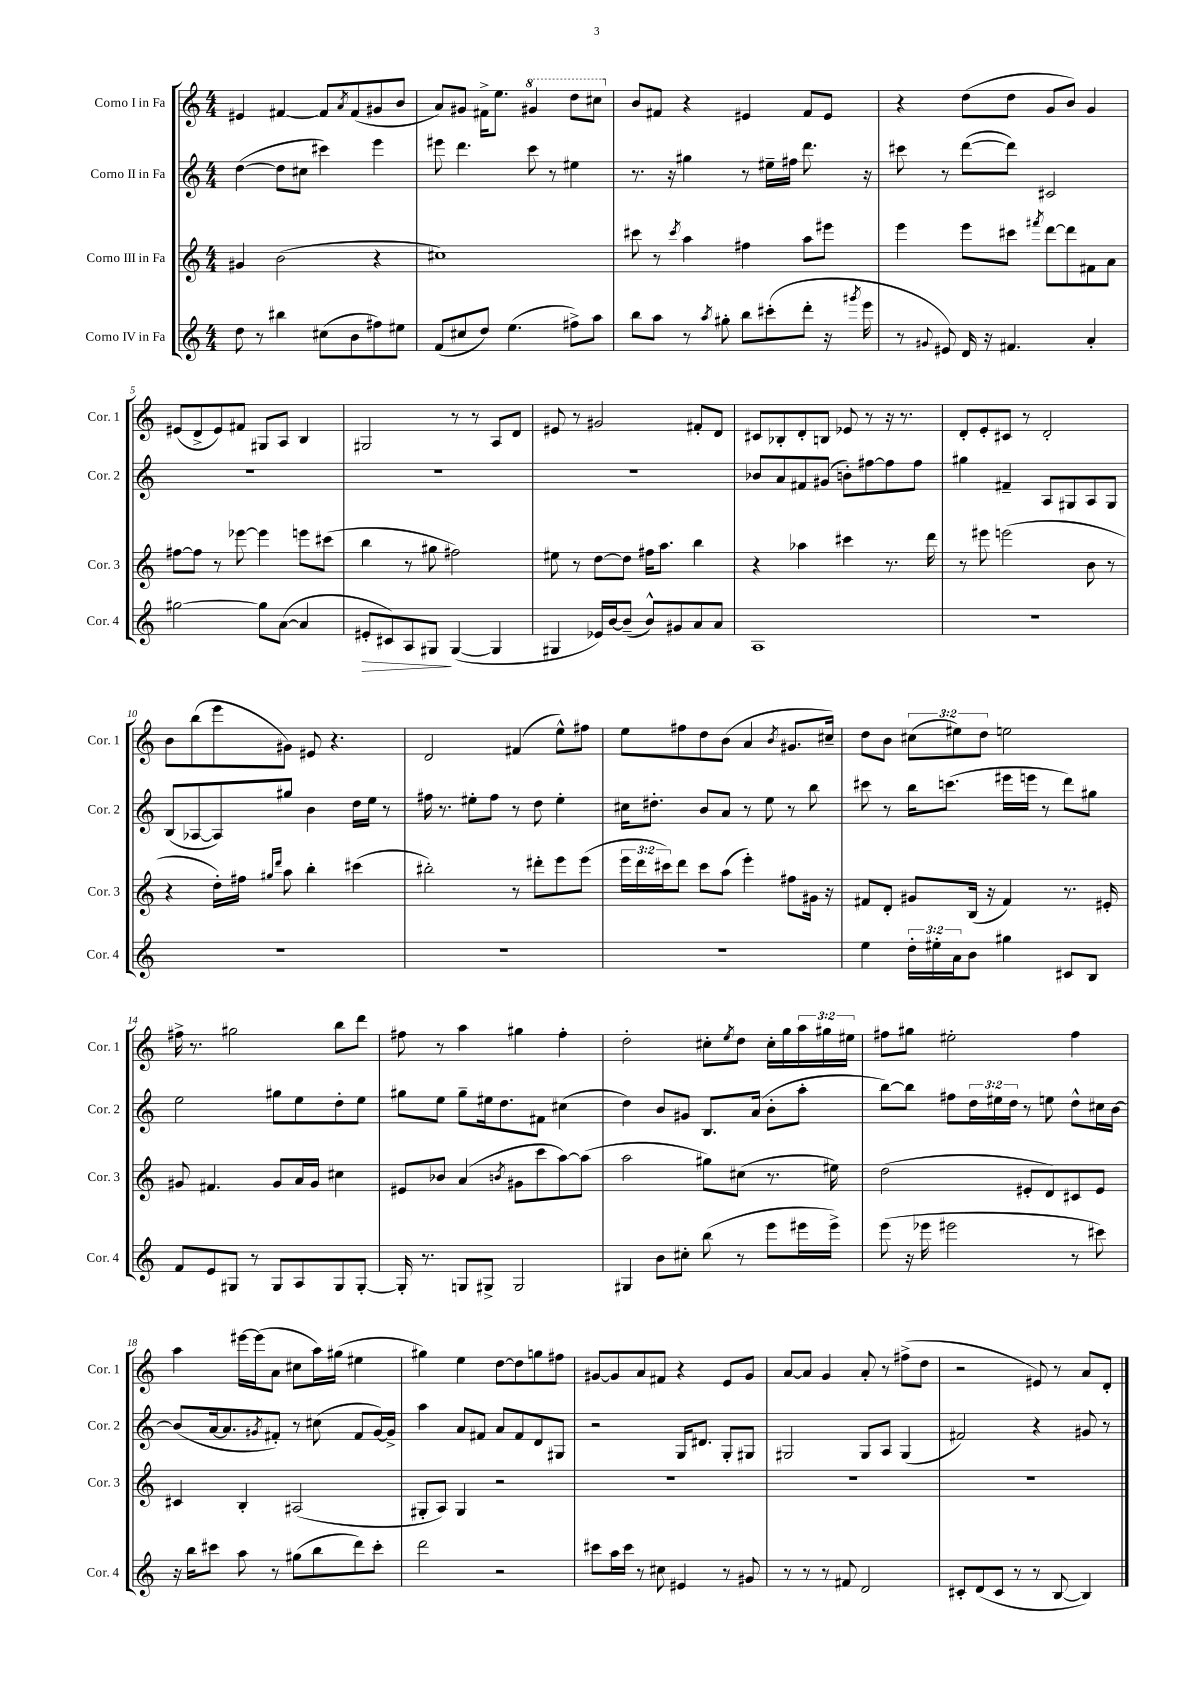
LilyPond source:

<<
\new StaffGroup <<
\new Staff = "s0" \with { instrumentName = "Corno I in Fa" shortInstrumentName = "Cor. 1" } {
    \clef treble \key c \major \numericTimeSignature \time 4/4 \override Staff.TupletNumber.text = #tuplet-number::calc-fraction-text
    eis'4 fis'4~ fis'8 \acciaccatura { a'8 } fis'8( gis'8 b'8 |
    a'8) gis'8 fis'16-> e''8. \ottava #1 gis''4 d'''8 cis'''8 \ottava #0 |
    b'8 fis'8 r4 eis'4 fis'8 eis'8 |
    r4 d''8( d''8 g'8 b'8) g'4 |
    eis'8( d'8-> eis'8) fis'8 gis8 a8 b4 |
    gis2 r8 r8 a8 d'8 |
    eis'8 r8 gis'2 fis'8-. d'8 |
    cis'8 bes8-. d'8-. b8 ees'8 r8 r16 r8. |
    d'8-. e'8-. cis'8 r8 d'2-. |
    b'8 b''8( e'''8 gis'8) eis'8 r4. |
    d'2 fis'4( e''8-^) fis''8 |
    e''8 fis''8 d''8 b'8( a'4 \acciaccatura { b'8 } gis'8. cis''16--) |
    d''8 b'8 \tuplet 3/2 { cis''8( eis''8) d''8 } e''2 |
    fis''16-> r8. gis''2 b''8 d'''8 |
    fis''8 r8 a''4 gis''4 fis''4-. |
    d''2-. cis''8-. \acciaccatura { e''8 } d''8 cis''16-. g''16 \tuplet 3/2 { a''16 gis''16 eis''16 } |
    fis''8 gis''8 eis''2-. fis''4 |
    a''4 eis'''16~ eis'''16( a'8 cis''8 a''16) gis''16( eis''4 |
    gis''4) e''4 d''8~ d''8 g''8 fis''8 |
    gis'8~ gis'8 a'8 fis'8 r4 e'8 gis'8 |
    a'8~ a'8 g'4 a'8-. r8 fis''8->( d''8 |
    r2 eis'8) r8 a'8 d'8-. \bar "|." |
}
\new Staff = "s1" \with { instrumentName = "Corno II in Fa" shortInstrumentName = "Cor. 2" } {
    \clef treble \key c \major \numericTimeSignature \time 4/4 \override Staff.TupletNumber.text = #tuplet-number::calc-fraction-text
    d''4~( d''8 cis''8 cis'''4) e'''4 |
    eis'''8 d'''4. c'''8 r8 eis''4 |
    r8. r16 gis''4 r8 eis''16-- fis''16 d'''8. r16 |
    cis'''8 r8 d'''8~( d'''8) cis'2 |
    R1 |
    R1 |
    R1 |
    bes'8 a'8 fis'8 gis'8( b'8-.) fis''8~ fis''8 fis''8 |
    gis''4 fis'4-- a8 gis8 a8 gis8 |
    b8( aes8~ aes8) gis''8 b'4 d''16 e''16 r8 |
    fis''16 r8. eis''8-. fis''8 r8 d''8 eis''4-. |
    cis''16 dis''8.-. b'8 a'8 r8 e''8 r8 b''8 |
    cis'''8 r8 b''16 c'''8.( eis'''16 e'''16 r8 d'''8) gis''8 |
    e''2 gis''8 e''8 d''8-. e''8 |
    gis''8 e''8 gis''8-- eis''16 d''8. fis'8 cis''4( |
    d''4) b'8 gis'8 b8. a'16( b'8-. a''8-. |
    b''8~) b''8 fis''8 \tuplet 3/2 { d''16 eis''16 d''16 } r8 e''8 d''8-^ cis''16 b'16~ |
    b'8( a'16~ a'8. \acciaccatura { gis'8 } fis'8-.) r8 cis''8( fis'8 gis'16~) gis'16-> |
    a''4 a'8 fis'8 a'8 fis'8 d'8 gis8 |
    r2 g16 dis'8. g8-. gis8 |
    gis2 gis8 a8 gis4( |
    fis'2) r4 gis'8 r8 \bar "|." |
}
\new Staff = "s2" \with { instrumentName = "Corno III in Fa" shortInstrumentName = "Cor. 3" } {
    \clef treble \key c \major \numericTimeSignature \time 4/4 \override Staff.TupletNumber.text = #tuplet-number::calc-fraction-text
    gis'4 b'2( r4 |
    cis''1) |
    cis'''8 r8 \acciaccatura { cis'''8 } a''4 fis''4 a''8 eis'''8 |
    e'''4 e'''8 cis'''8 \acciaccatura { fis'''8 } d'''8~ d'''8 fis'8 a'8 |
    fis''8~ fis''8 r8 ees'''8~ ees'''4 e'''8 cis'''8( |
    b''4 r8 gis''8 fis''2) |
    eis''8 r8 d''8~ d''8 fis''16 a''8. b''4 |
    r4 aes''4 cis'''4 r8. d'''16 |
    r8 eis'''8 e'''2( b'8 r8 |
    r4 d''16-.) fis''16 \grace { gis''16 d'''16 } a''8 b''4-. cis'''4( |
    bis''2-.) r8 dis'''8-. e'''8 e'''8( |
    \tuplet 3/2 { e'''16 d'''16 cis'''16) } d'''8 cis'''8 a''8( e'''4-.) fis''8 gis'16 r16 |
    fis'8 d'8-. gis'8 b16( r16 fis'4) r8. eis'16-. |
    gis'8 fis'4. gis'8 a'16 gis'16 cis''4 |
    eis'8 bes'8 a'4( \acciaccatura { b'8 } gis'8 c'''8 a''8~) a''8( |
    a''2 gis''8) cis''8( r8. eis''16) |
    d''2( eis'8-. d'8) cis'8 eis'8 |
    cis'4 b4-. ais2( |
    gis8-. a8) gis4 r2 |
    R1 |
    R1 |
    R1 \bar "|." |
}
\new Staff = "s3" \with { instrumentName = "Corno IV in Fa" shortInstrumentName = "Cor. 4" } {
    \clef treble \key c \major \numericTimeSignature \time 4/4 \override Staff.TupletNumber.text = #tuplet-number::calc-fraction-text
    d''8 r8 bis''4 cis''8( b'8 fis''8) eis''8 |
    f'8( cis''8 d''8) e''4.( fis''8->) a''8 |
    b''8 a''8 r8 \acciaccatura { a''8 } gis''8-. b''8 cis'''8-.( d'''8-. r16 \acciaccatura { gis'''8 } e'''16 |
    r8 \appoggiatura { gis'8 } eis'8) d'16 r16 fis'4. a'4-. |
    gis''2~ gis''8 a'8~( a'4 |
    eis'8-.\> cis'8) a8 gis8\! gis4~( gis4 |
    gis4 ees'16) b'16~ b'8--( b'8-^) gis'8 a'8 a'8 |
    a1 |
    R1 |
    R1 |
    R1 |
    R1 |
    e''4 \tuplet 3/2 { d''16-. eis''16-. a'16 } b'8 gis''4 cis'8 b8 |
    f'8 e'8 gis8 r8 gis8 a8 gis8 gis8~-. |
    gis16-. r8. g8 gis8-> gis2 |
    gis4 b'8 cis''8-. b''8( r8 e'''8 eis'''16 eis'''16->) |
    e'''8( r16 ees'''16 eis'''2 r8 cis'''8) |
    r16 b''16 cis'''8 a''8 r8 gis''8( b''8 d'''8) cis'''8-. |
    d'''2 r2 |
    cis'''8 a''16 cis'''16 r8 cis''8 eis'4 r8 gis'8 |
    r8 r8 r8 fis'8 d'2 |
    cis'8-. d'8( cis'8 r8 r8 b8~ b4) \bar "|." |
}
>>
>>
